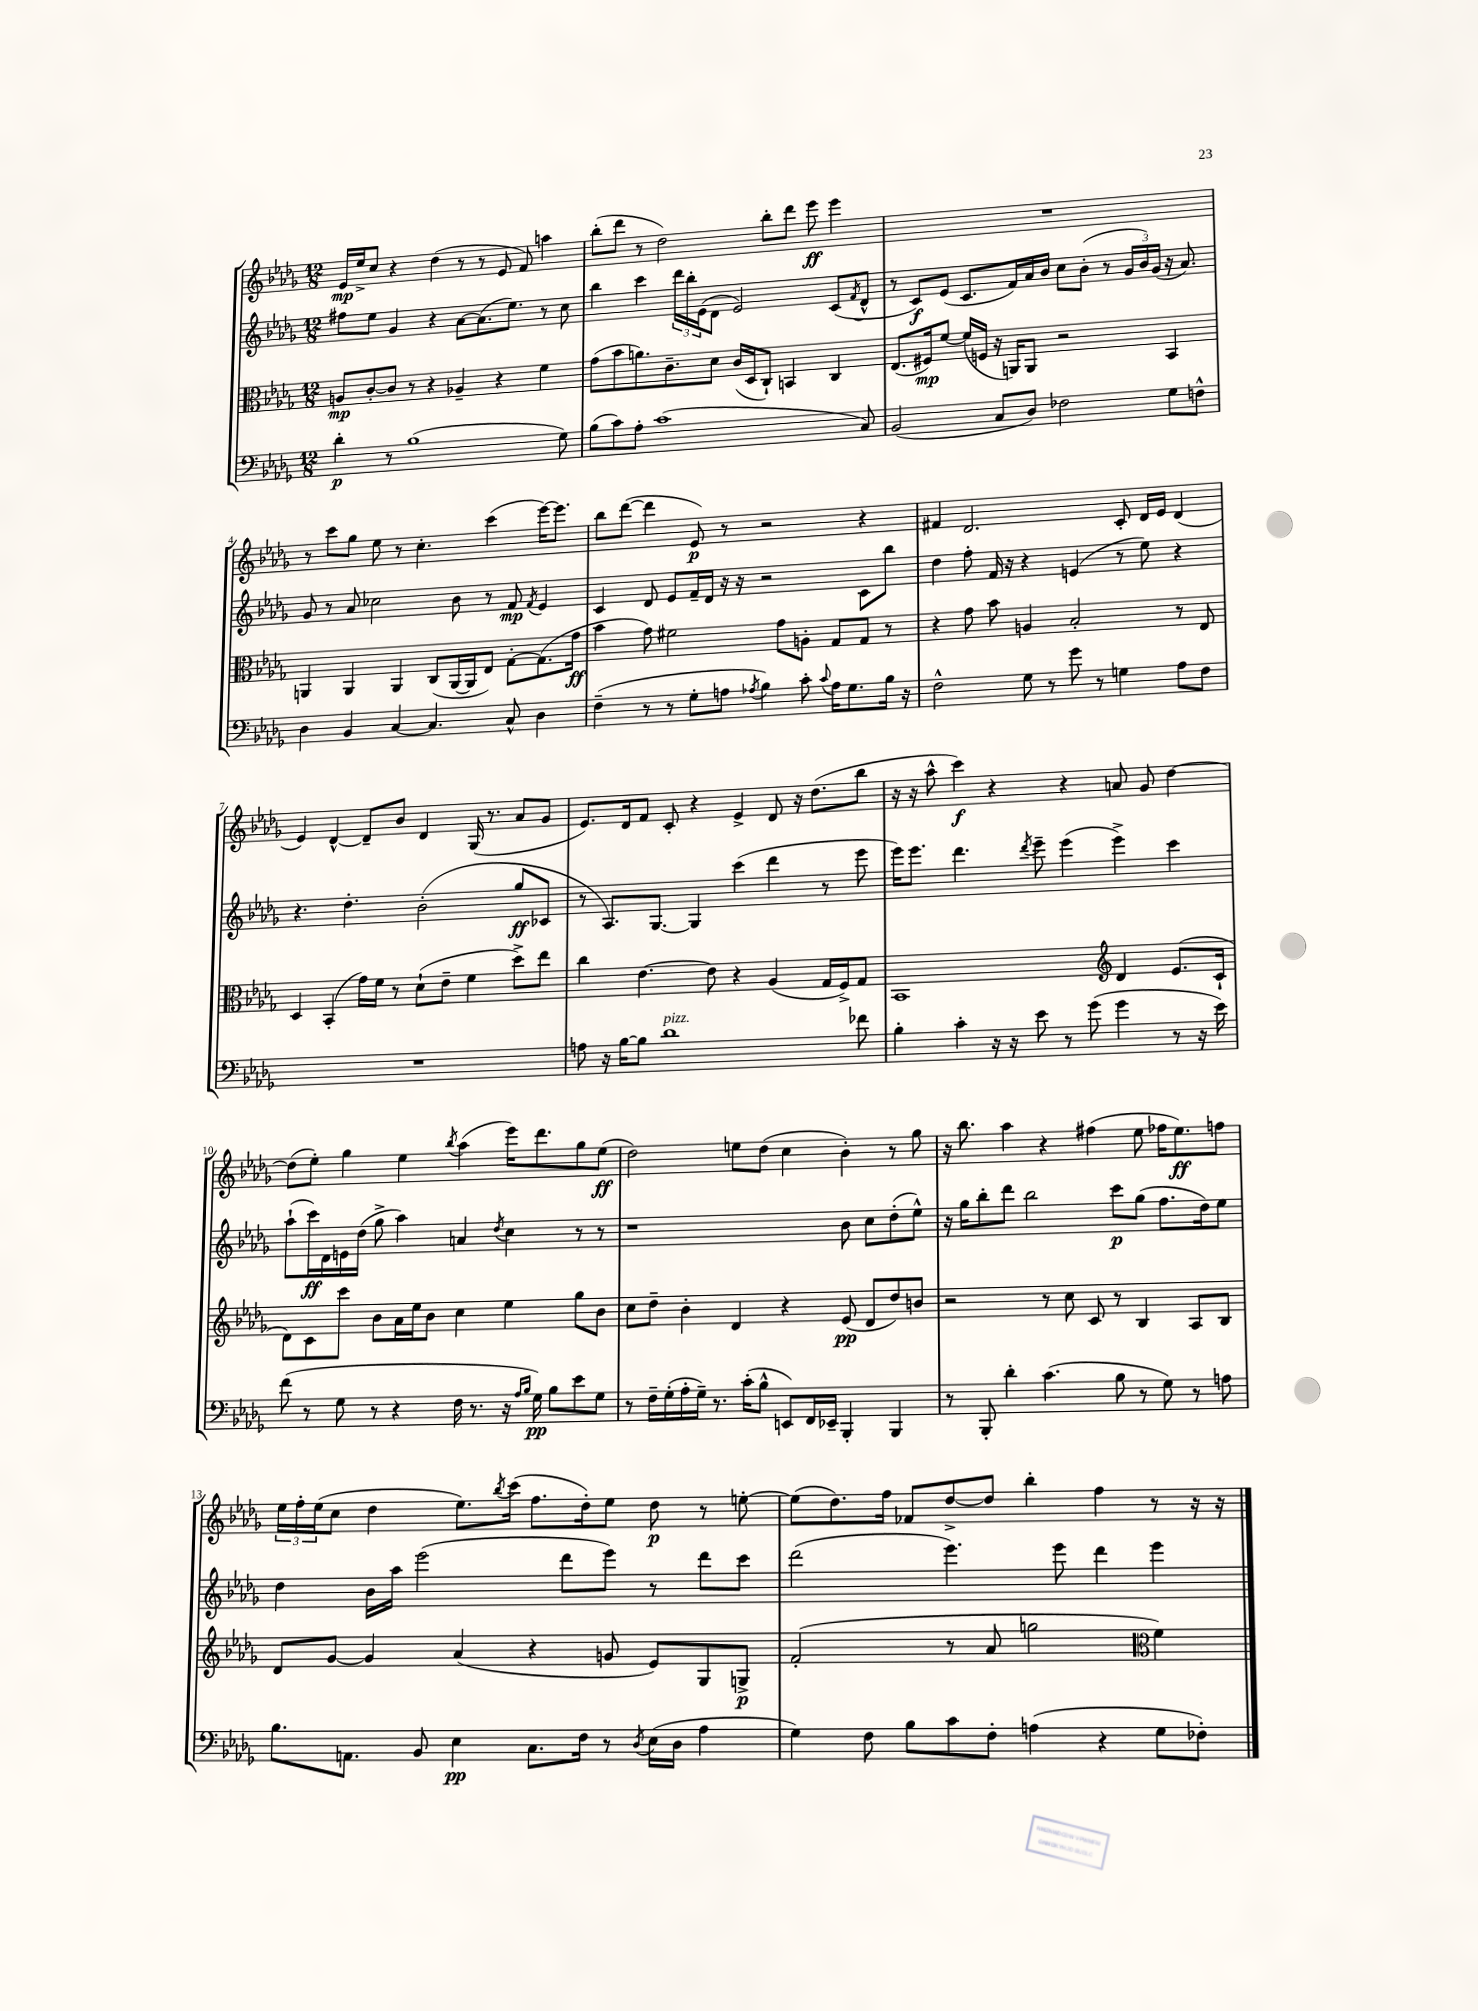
<<
\new StaffGroup <<
\new Staff = "s0" {
    \clef treble \key des \major \numericTimeSignature \time 12/8
    ees'16\mp ees''16-> c''8 r4 des''4( r8 r8 ees'8 f'8) a''4 |
    bes''8-.( des'''8 r8 des''2) bes''8-. des'''8 ees'''8\ff ees'''4 |
    R1. |
    r8 c'''8 ges''8 ees''8 r8 c''4.-. c'''4( ees'''16~) ees'''8. |
    bes''8 des'''8~( des'''4 ees'8\p) r8 r2 r4 |
    fis'4 des'2. c'8-. des'16 ees'16 des'4( |
    ees'4) des'4~-^ des'8-- bes'8 des'4 ges16( r8. aes'8 ges'8 |
    ees'8.) des'16 f'8 c'8-. r4 ees'4-> des'8 r16 des''8.( bes''8 |
    r16 r16 aes''8-^ c'''4\f) r4 r4 a'8 ges'8 des''4~ |
    des''8( ees''8-.) ges''4 ees''4 \acciaccatura { bes''8 } aes''4( ees'''16) des'''8. ges''8 ees''8\ff( |
    des''2) e''8 des''8( c''4 bes'4-.) r8 ges''8 |
    r16 bes''8. aes''4 r4 fis''4( ees''8 fes''16 ees''8.\ff) f''8 |
    \tuplet 3/2 { ees''16 f''16-. ees''16( } c''8 des''4 ees''8.) \acciaccatura { bes''8 } c'''16( f''8. des''16-.) ees''8 des''8\p r8 e''8~-. |
    e''8( des''8.) f''16 fes'8 des''8~-> des''8 bes''4-. f''4 r8 r16 r16 \bar "|." |
}
\new Staff = "s1" {
    \clef treble \key des \major \numericTimeSignature \time 12/8
    fis''8 ees''8 ges'4 r4 aes'8~ aes'8.( ees''8.) r8 c''8 |
    bes''4 c'''4 \tuplet 3/2 { des'''16 bes''16-. ees'16( } des'8 ees'2) c'8( \acciaccatura { f'8 } des'8-^ |
    r8 c'8\f) ees'8( c'8. f'16) aes'16 bes'16 c''8 bes'8-.( r8 \tuplet 3/2 { ges'16 bes'16) ges'16( } r16 aes'8.) |
    ges'8 r8 aes'8 ces''2 bes'8 r8 f'8\mp \acciaccatura { f'8 } ees'4 |
    c'4 des'8 ees'8 f'16-- des'16 r16 r16 r2 c'8 bes''8 |
    des''4 f''8-. f'16 r16 r4 e'4( r8 ees''8) r4 |
    r4. des''4.-. bes'2-.( ges''8\ff ces'8 |
    r8 aes8.) ges8.~ ges4 c'''4( des'''4 r8 ees'''8 |
    ees'''16) ees'''8. des'''4. \acciaccatura { des'''8 } ees'''8-- ees'''4( ees'''4->) c'''4 |
    aes''8-!( c'''16\ff) des'16 e'16 des''16( ges''8-> aes''4) a'4 \acciaccatura { des''8 } c''4 r8 r8 |
    r1 bes'8 c''8 des''8-.( ees''8-^) |
    r16 ges''16 bes''8-. des'''8 bes''2 c'''8\p ges''8( f''8. des''16) ees''8 |
    des''4 bes'16 aes''16 ees'''2( des'''8 ees'''8) r8 des'''8 c'''8 |
    des'''2( ees'''4.) ees'''8 des'''4 ees'''4 \bar "|." |
}
\new Staff = "s2" {
    \clef alto \key des \major \numericTimeSignature \time 12/8
    a8\mp c'8~-. c'8 r8 r4 aes4-- r4 f'4 |
    ges'8( bes'8 a'8.) c'8.-- des'8 c'16( des16 c8-!) b,4 c4 |
    ees8.( fis16\mp) f'8~ f'16( f16 r16 a,16) a,8 r2 bes,4 |
    a,4 a,4 a,4 c8( a,16~ a,16 ees8) ges8~-. ges8.( ges'16\ff |
    bes'4 ges'8) fis'2 ges'8 a8-. ges8 ges8 r8 |
    r4 ges'8 bes'8 a4 bes2-. r8 ees8 |
    des4 bes,4-.( ges'16) f'16 r8 des'8-!( ees'8-- f'4 des''8->) ees''8 |
    c''4 ees'4.~ ees'8 r4 aes4( ges16 f16->) ges8 |
    bes,1 \clef treble des'4 ees'8.( c'16-! |
    des'8) c'8 c'''8 bes'8 aes'16 ees''16 bes'8 c''4 ees''4 ges''8 bes'8 |
    c''8 des''8-- bes'4-. des'4 r4 ees'8\pp( des'8 des''8) b'8 |
    r2 r8 c''8 c'8 r8 bes4 aes8 bes8 |
    des'8 ges'8~ ges'4 aes'4( r4 g'8 ees'8) ges8 g8->\p |
    f'2-.( r8 aes'8 g''2 \clef alto f'4) \bar "|." |
}
\new Staff = "s3" {
    \clef bass \key des \major \numericTimeSignature \time 12/8
    des'4-.\p r8 bes1( ges8) |
    bes8( c'8) aes8-. c'1( c8) |
    bes,2( c8 des8) fes2 ges8 f8-^ |
    des4 bes,4 c4~ c4. c8-^ des4 |
    f4--( r8 r8 ges8-. a8 \acciaccatura { aes8 } bes4) c'8-. \appoggiatura { c'8 } aes16 ges8. bes16 r16 |
    f2-^ ges8 r8 ges'8 r8 g4 aes8 f8 |
    R1. |
    a8 r16 bes16~ bes8 des'1^\markup { \italic "pizz." } fes'8 |
    bes4-. c'4-. r16 r16 ees'8 r8 ges'8( ges'4 r8 r16 ees'16) |
    f'8( r8 ges8 r8 r4 f16 r8. r16 \grace { aes16 bes16 } ges16\pp) bes8 ees'8 ges8 |
    r8 f16-- ges16-.( aes16-. ges16--) r8. c'16-.( bes8-^ e,8) f,16 ees,16-- bes,,4-. bes,,4 |
    r8 bes,,8-. des'4-. c'4.( bes8 r8 ges8) r8 a8 |
    bes8. a,8. bes,8 ees4\pp c8. f16 r8 \acciaccatura { des8 } ees16( des16 aes4 |
    ges4) f8 bes8 c'8 f8-. a4( r4 ges8 fes8-.) \bar "|." |
}
>>
>>
